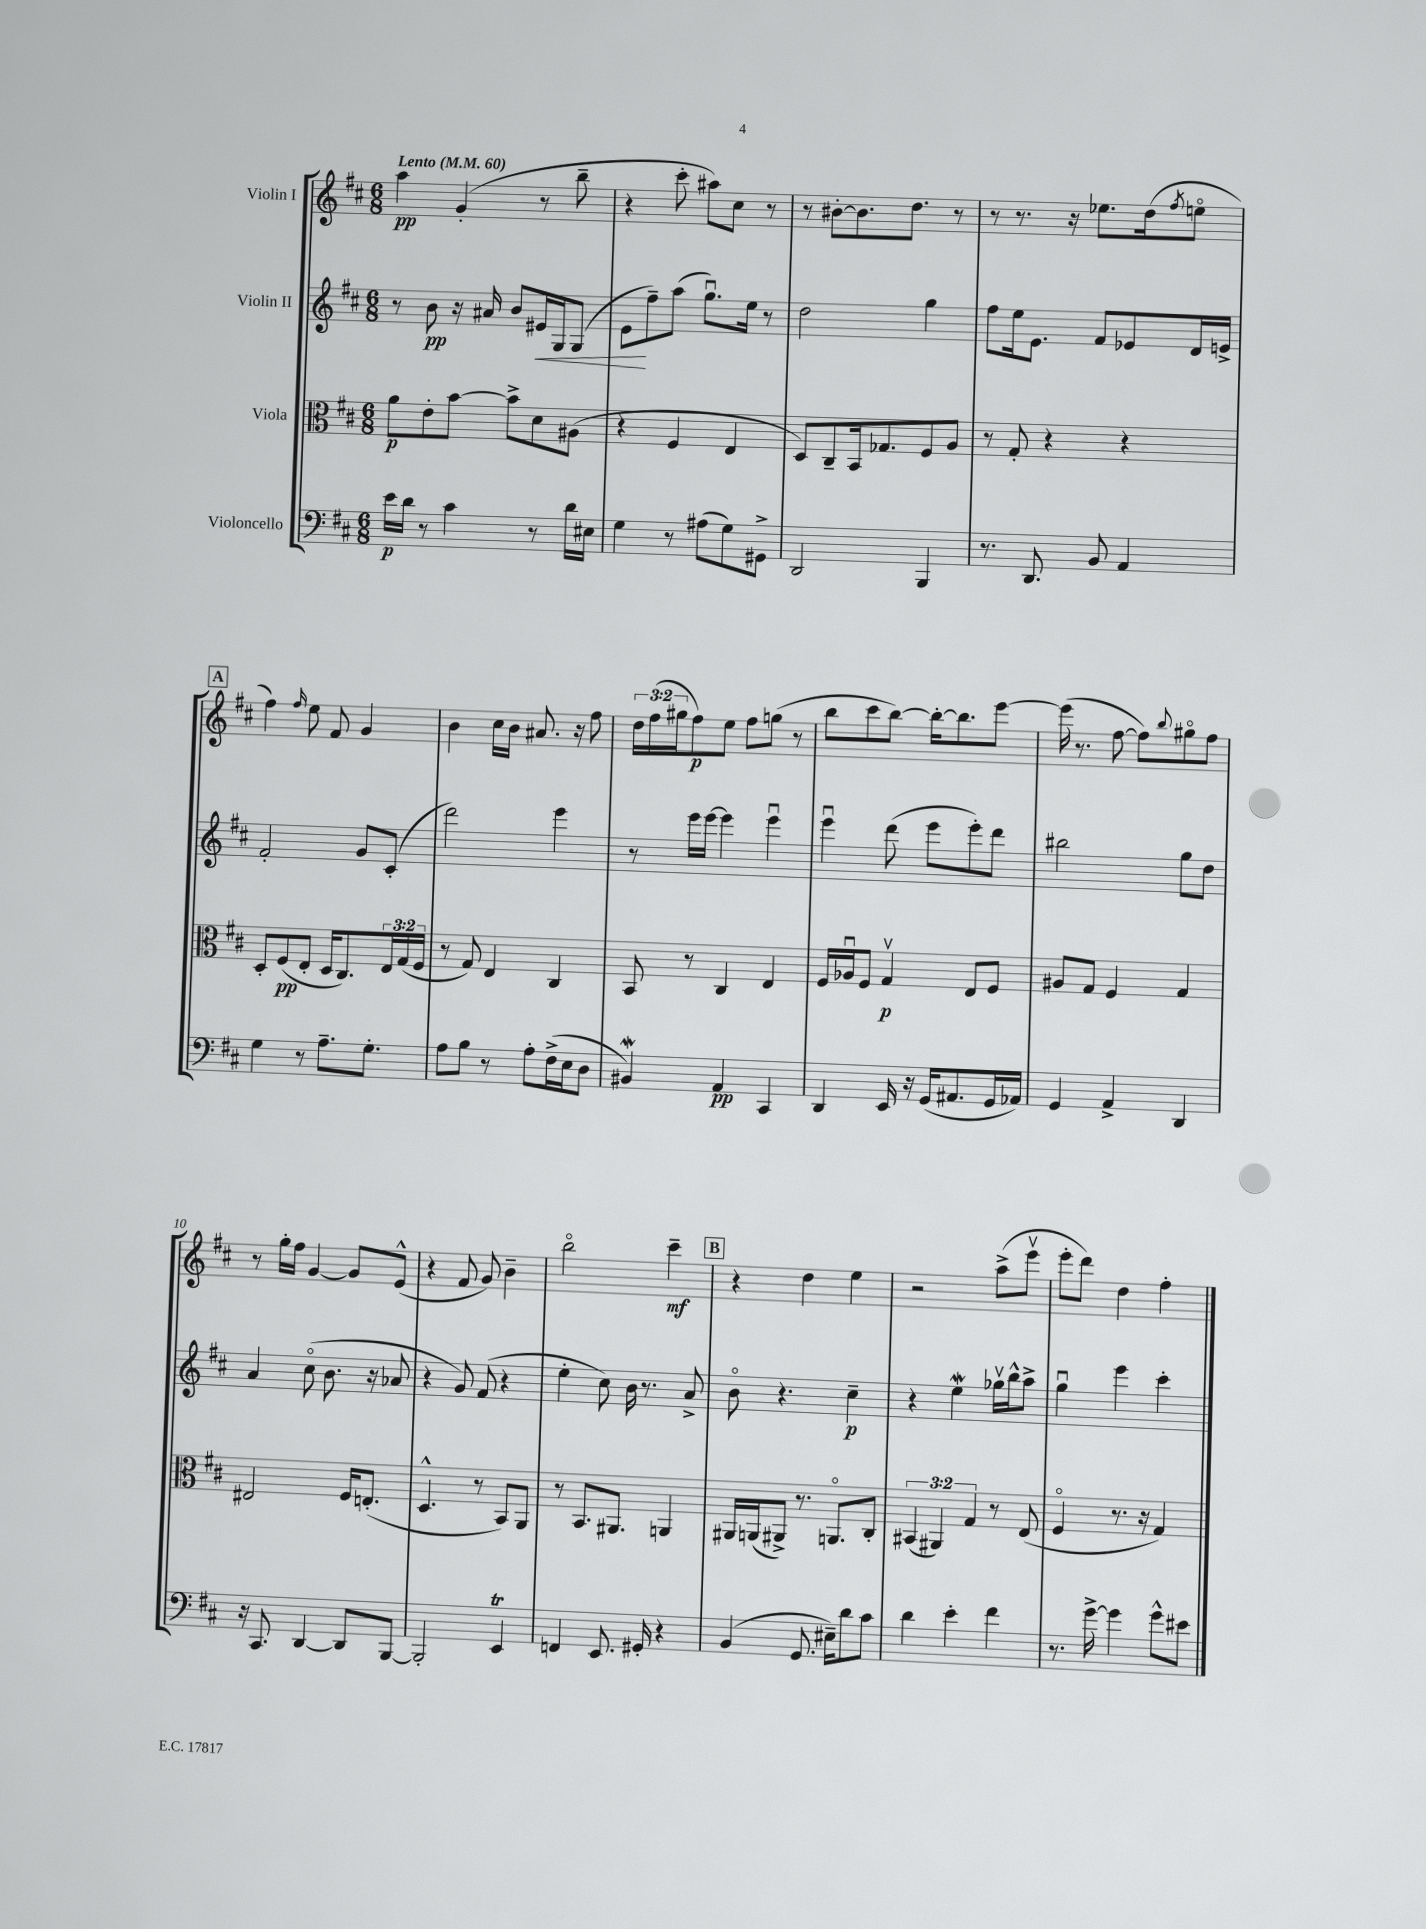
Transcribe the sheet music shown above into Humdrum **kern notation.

**kern	**dynam	**kern	**dynam	**kern	**dynam	**kern	**dynam
*part4	*part4	*part3	*part3	*part2	*part2	*part1	*part1
*staff4	*staff4	*staff3	*staff3	*staff2	*staff2	*staff1	*staff1
*I"Violoncello	*	*I"Viola	*	*I"Violin II	*	*I"Violin I	*
*clefF4	*	*clefC3	*	*clefG2	*	*clefG2	*
*k[f#c#]	*	*k[f#c#]	*	*k[f#c#]	*	*k[f#c#]	*
*M6/8	*	*M6/8	*	*M6/8	*	*M6/8	*
*MM60	*	*MM60	*	*MM60	*	*MM60	*
=1	=1	=1	=1	=1	=1	=1	=1
!	!	!	!	!	!	!LO:TX:a:B:t=Lento	!
16e\LL	p	8a\L	p	8r	.	4aa\	pp
16d\JJ	.	.	.	.	.	.	.
8r	.	8e'\	.	8b\	pp	.	.
4c#\	.	[8b\J	.	16r	.	(4g'/	.
.	.	.	.	16a#X/	.	.	.
.	.	8b^\L]	.	8b/L	.	.	.
!	!	!	!	!	!LO:HP:b	!	!
8r	.	8d\	.	16e#X/L	<	8r	.
.	.	.	.	16G/J	.	.	.
16d\LL	.	(8A#X\J	.	(8G/J	.	8bb~\	.
16E#X\JJ	.	.	.	.	.	.	.
=2	=2	=2	=2	=2	=2	=2	=2
4G\	.	4r	.	8e\L	.	4r	.
.	.	.	.	8ff#~\)	[	.	.
8r	.	4F#/	.	(8aa\J	.	8ccc#'\	.
(8A#X\L	.	.	.	8.ggu\L)	.	8aa#X\L)	.
8G\)	.	4E/	.	.	.	8cc#\J	.
.	.	.	.	16ee\Jk	.	.	.
8GG#X^\J	.	.	.	8r	.	8r	.
=3	=3	=3	=3	=3	=3	=3	=3
2DD/	.	8D/L)	.	2dd\	.	8r	.
.	.	8C#~/	.	.	.	[8b#X'\L	.
.	.	16BB/k	.	.	.	8.b#\]	.
.	.	8.G-X/	.	.	.	.	.
.	.	.	.	.	.	8.dd\J	.
4BBB/	.	8F#/	.	4gg\	.	.	.
.	.	8A/J	.	.	.	8r	.
=4	=4	=4	=4	=4	=4	=4	=4
8.r	.	8r	.	8ff#\L	.	8r	.
.	.	8G'/	.	16ee\k	.	8.r	.
8.DD/	.	.	.	8.e\J	.	.	.
.	.	4r	.	.	.	.	.
.	.	.	.	.	.	16r	.
8BB/	.	.	.	8f#/L	.	8.ee-X\L	.
4AA/	.	4r	.	8e-X/	.	.	.
.	.	.	.	.	.	(16dd\k	.
.	.	.	.	.	.	8qff#/	.
.	.	.	.	16d/L	.	8een\J	.
.	.	.	.	16en^/JJ	.	.	.
!!LO:LB:g=z
!!LO:REH:place=s1:t=A
=5	=5	=5	=5	=5	=5	=5	=5
4G\	.	8D'/L	.	2f#'/	.	4ff#\)	.
.	.	(8F#/	pp	.	.	.	.
.	.	.	.	.	.	16qqff#/	.
8r	.	8E'/J	.	.	.	8ee\	.
8.A~\L	.	16D/KL	.	.	.	8f#/	.
.	.	8.C#/)	.	.	.	.	.
.	.	.	.	8g/L	.	4g/	.
8.G'\J	.	.	.	.	.	.	.
.	.	24E/L	.	(8c#'/J	.	.	.
.	.	(24G/	.	.	.	.	.
.	.	24F#/JJ	.	.	.	.	.
=6	=6	=6	=6	=6	=6	=6	=6
8A\L	.	8r	.	2ddd\)	.	4b\	.
8B\J	.	8G/)	.	.	.	.	.
8r	.	4E/	.	.	.	16cc#\LL	.
.	.	.	.	.	.	16b\JJ	.
8A'\L	.	.	.	.	.	8.a#X/	.
(16F#^\L	.	4C#/	.	4eee\	.	.	.
16E\J	.	.	.	.	.	16r	.
8D\J	.	.	.	.	.	8ff#\	.
=7	=7	=7	=7	=7	=7	=7	=7
4BB#XW/)	.	8BB/	.	8r	.	24dd\LL	.
.	.	.	.	.	.	(24ff#\	.
.	.	.	.	.	.	24gg#X\J	.
.	.	8r	.	16eee\LL	.	8ff#\)	p
.	.	.	.	[16eee\JJ	.	.	.
4AA/	pp	4C#/	.	4eee\]	.	8ee\J	.
.	.	.	.	.	.	8ff#\L	.
4CC#/	.	4E/	.	4eeeu\	.	(8ggn\J	.
.	.	.	.	.	.	8r	.
=8	=8	=8	=8	=8	=8	=8	=8
4DD/	.	16F#/LL	.	4eeeu\	.	8bb\L	.
.	.	16A-Xu/J	.	.	.	.	.
.	.	8F#/J	.	.	.	8ccc#\	.
16EE/	.	4Gv/	p	(8ddd\	.	[8bb\J)	.
16r	.	.	.	.	.	.	.
(16GG/KL	.	.	.	8eee\L	.	16bb'\KL_	.
8.AA#X/	.	.	.	.	.	8.bb\]	.
.	.	8E/L	.	8eee'\)	.	.	.
16GG/L	.	8F#/J	.	8ddd\J	.	[8eee\J	.
16AA-X/JJ)	.	.	.	.	.	.	.
=9	=9	=9	=9	=9	=9	=9	=9
4GG/	.	8A#X/L	.	2bb#X\	.	(16eee\]	.
.	.	.	.	.	.	8.r	.
.	.	8G/J	.	.	.	.	.
4AA^/	.	4F#/	.	.	.	[8ff#\	.
.	.	.	.	.	.	8ff#\L])	.
.	.	.	.	.	.	8qqbb/	.
4DD/	.	4G/	.	8gg\L	.	8gg#X\	.
.	.	.	.	8dd\J	.	8ff#\J	.
!!LO:LB:g=z
=10	=10	=10	=10	=10	=10	=10	=10
16r	.	2E#X/	.	4a/	.	8r	.
8.CC#/	.	.	.	.	.	.	.
.	.	.	.	.	.	16gg'\LL	.
.	.	.	.	.	.	16ff#\JJ	.
[4DD/	.	.	.	(8cc#\	.	[4g/	.
.	.	.	.	8.b\	.	.	.
8DD/L]	.	16F#/KL	.	.	.	8g/L]	.
.	.	(8.En'/J	.	16r	.	.	.
[8BBB/J	.	.	.	8a-X/	.	(8e^^/J	.
=11	=11	=11	=11	=11	=11	=11	=11
2BBB'/]	.	4.D^^/	.	4r	.	4r	.
.	.	.	.	8g/)	.	8f#/	.
.	.	8r	.	(8f#/	.	8g/)	.
4EET/	.	8BB/L)	.	4r	.	4b~\	.
.	.	8AA/J	.	.	.	.	.
=12	=12	=12	=12	=12	=12	=12	=12
4FFn/	.	8r	.	4ee'\	.	2bb\	.
.	.	8.BB/L	.	.	.	.	.
8.EE/	.	.	.	8cc#\)	.	.	.
.	.	8.AA#X/J	.	.	.	.	.
.	.	.	.	16b\	.	.	.
16GG#X'/	.	.	.	8.r	.	.	.
4r	.	4AAn/	.	.	.	4ccc#~\	mf
.	.	.	.	8a^/	.	.	.
!!LO:REH:place=s1:t=B
=13	=13	=13	=13	=13	=13	=13	=13
(4BB/	.	16AA#X/LL	.	8b\	.	4r	.
.	.	(16AAn/J	.	.	.	.	.
.	.	8AA#X^/J)	.	4.r	.	.	.
8.GG/	.	8.r	.	.	.	4dd\	.
16E#X~\KL)	.	8.AAn/L	.	.	.	.	.
8d\	.	.	.	4cc#~\	p	4ee\	.
8c#\J	.	8C#'/J	.	.	.	.	.
=14	=14	=14	=14	=14	=14	=14	=14
4d\	.	(6BB#X/	.	4r	.	2r	.
.	.	6AA#X/)	.	.	.	.	.
4e'\	.	.	.	4eeW\	.	.	.
.	.	6G/	.	.	.	.	.
4f#\	.	8r	.	16gg-Xv\LL	.	(8aa^\L	.
.	.	.	.	16bb^^\J	.	.	.
.	.	(8E/	.	8aa^\J	.	8eeev\J	.
=15	=15	=15	=15	=15	=15	=15	=15
8.r	.	4F#/	.	4ggu\	.	8eee'\L	.
.	.	.	.	.	.	8ddd\J)	.
[16g^\	.	.	.	.	.	.	.
4g\]	.	8.r	.	4eee\	.	4dd\	.
.	.	16r	.	.	.	.	.
8g^^\L	.	4G/)	.	4ccc#'\	.	4ff#'\	.
8e#X\J	.	.	.	.	.	.	.
==	==	==	==	==	==	==	==
*-	*-	*-	*-	*-	*-	*-	*-
